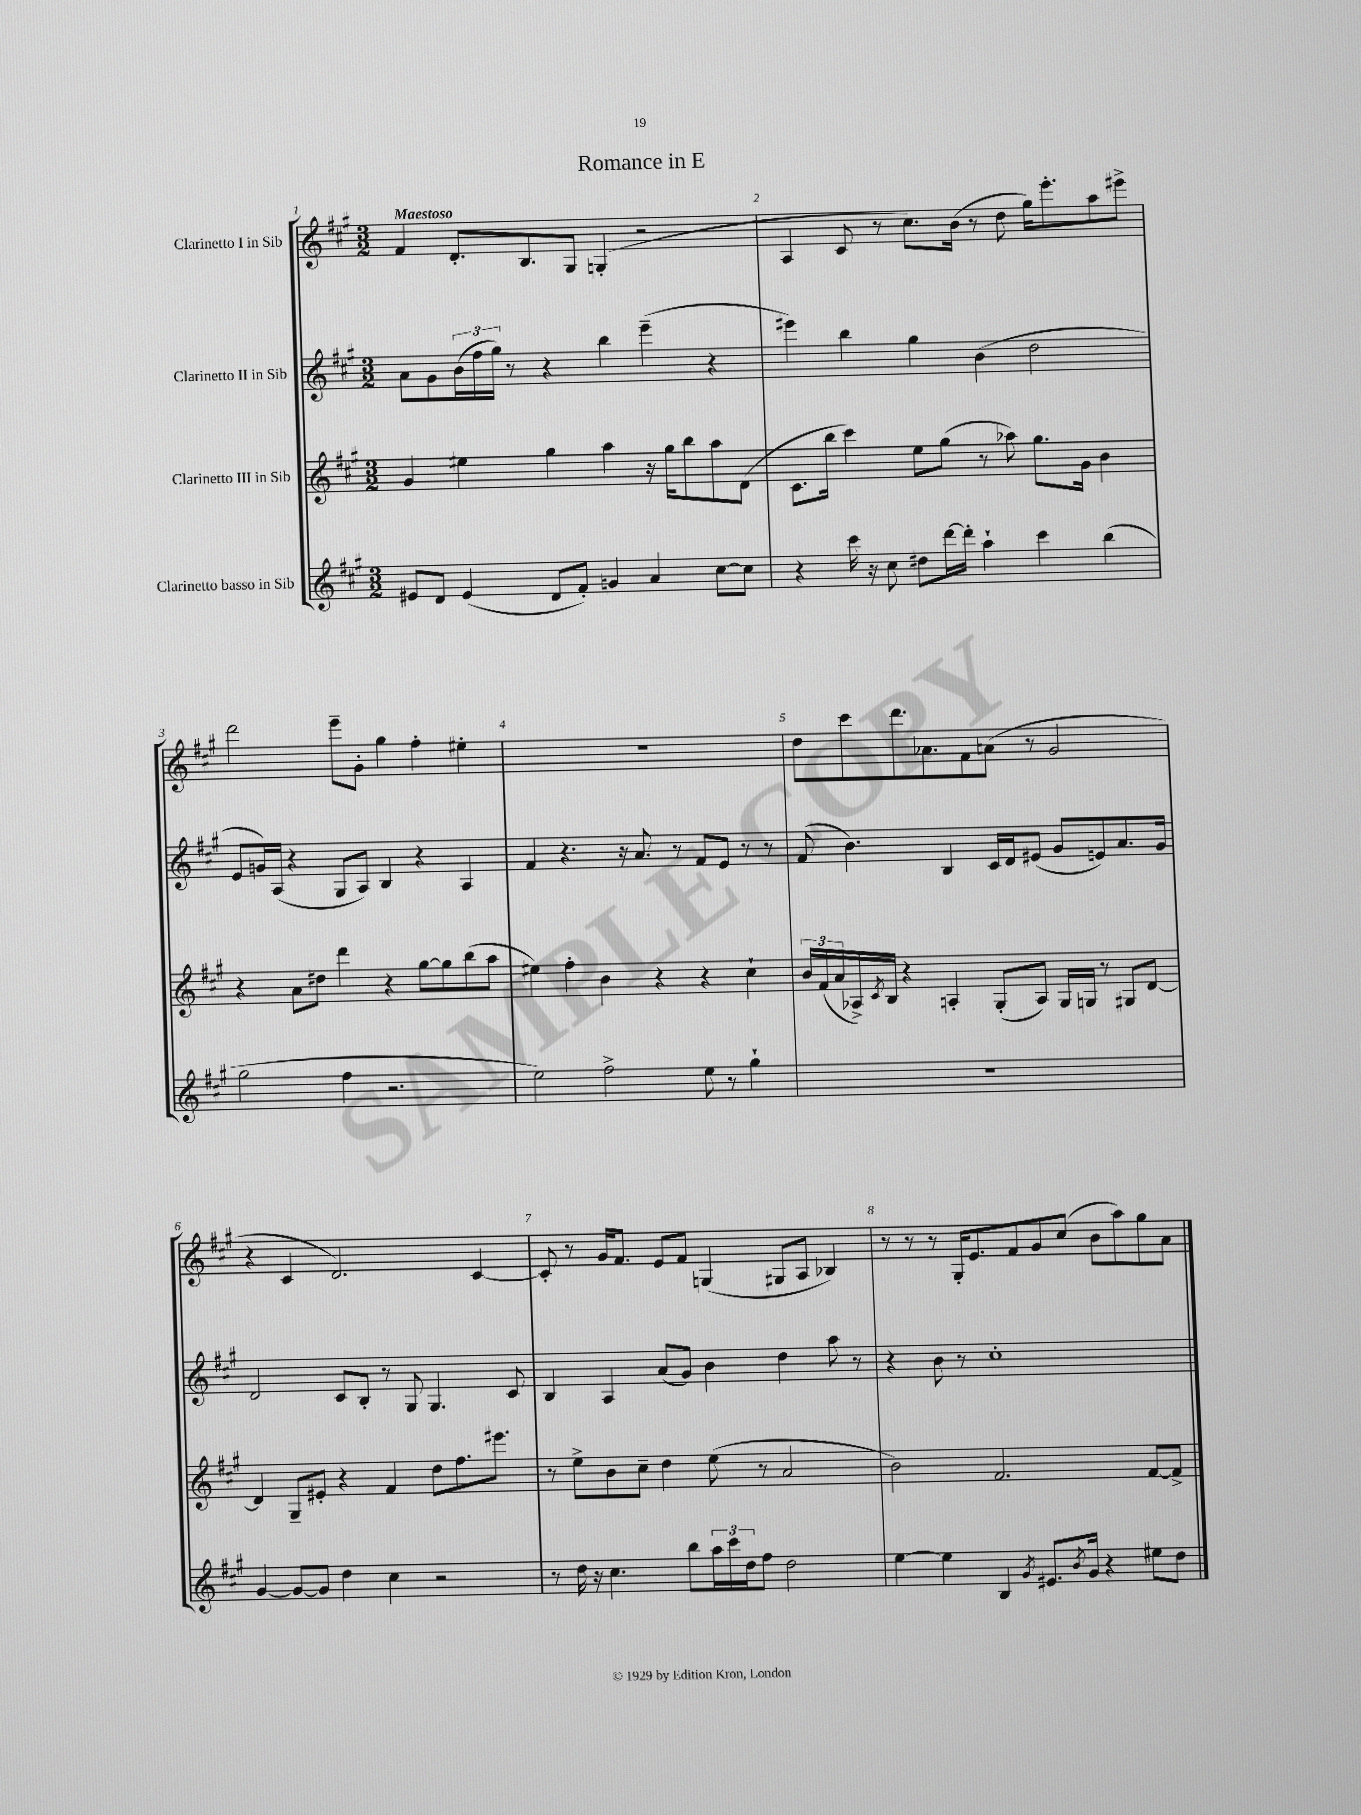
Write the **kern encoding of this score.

**kern	**kern	**kern	**kern
*part4	*part3	*part2	*part1
*staff4	*staff3	*staff2	*staff1
*I"Clarinetto basso in Sib	*I"Clarinetto III in Sib	*I"Clarinetto II in Sib	*I"Clarinetto I in Sib
*clefG2	*clefG2	*clefG2	*clefG2
*k[f#c#g#]	*k[f#c#g#]	*k[f#c#g#]	*k[f#c#g#]
*M3/2	*M3/2	*M3/2	*M3/2
=1	=1	=1	=1
!	!	!	!LO:TX:a:B:t=Maestoso
8e#X/L	4g#/	8a\L	4f#/
8d/J	.	8g#\	.
(4e#/	4ee#X\	(24b\L	8.d'/L
.	.	24ff#\	.
.	.	24gg#\JJ)	.
.	.	8r	.
.	.	.	8.B/
8d/L	4gg#\	4r	.
8f#'/J)	.	.	8G#/J
4gn/	4aa\	4bb\	(4Gn'/
4a/	16r	(4eee~\	2r
.	16gg#\KL	.	.
.	8bb\	.	.
[8cc#\L	8aa\	4r	.
8cc#\J]	(8d\J	.	.
=2	=2	=2	=2
4r	8.c#\L	4eee#X\)	4A/
.	16bb\Jk	.	.
16ccc#\	4ccc#\)	4bb\	8c#/
16r	.	.	.
8cc#\	.	.	8r
8dd#X\L	8ee\L	4gg#\	8.cc#\L)
[16ddd\L	(8gg#\J	.	.
16ddd'\JJ]	.	.	(16b\Jk
4aa`\	8r	(4b\	8r
.	8aa-X\)	.	8dd\
4ccc#\	8.gg#\L	2dd\	16gg#\KL)
.	.	.	8.eee'\
.	16g#\Jk	.	.
(4bb\	4b\	.	8aa\
.	.	.	8eee#X^\J
!!LO:LB:g=z
=3	=3	=3	=3
2gg#\	4r	8e/L	2ddd\
.	.	16gn/L)	.
.	.	(16A/JJ	.
.	8a\L	4r	.
.	8dd#X\J	.	.
4ff#\	4ddd\	8G#/L	8eee~\L
.	.	8A/J)	8g#'\J
2.r	4r	4B/	4gg#\
.	[8gg#\L	4r	4ff#'\
.	8gg#\]	.	.
.	(8bb\	4A/	4ee#X'\
.	8aa\J	.	.
=4	=4	=4	=4
2ee\)	4ee#X\)	4f#/	1.r
.	4ff#'\	4.r	.
2ff#^\	4b\	.	.
.	.	16r	.
.	.	8.a/	.
.	4r	.	.
.	.	8r	.
8ee\	4r	8f#/L	.
8r	.	8e/J	.
4gg#`\	4cc#`\	8r	.
.	.	8r	.
=5	=5	=5	=5
1.r	24b/LL	(8f#/	8dd\L
.	(24f#/	.	.
.	24a/	.	.
.	16A-X^/)	4.b\)	8ccc#\
.	8qc#/	.	.
.	16B/JJ	.	.
.	4r	.	8.ddd\
.	.	.	8.a-X\
.	4An'/	4B/	.
.	.	.	8f#\
.	(8G#'/L	16c#/LL	(8an\J
.	.	16d/J	.
.	8A/J)	(8e#X/J	8r
.	16G#/LL	8g#/L	2g#/
.	16Gn/JJ	.	.
.	8r	8en/)	.
.	8G#X/L	8.a/	.
.	[8d/J	.	.
.	.	16g#/Jk	.
!!LO:LB:g=z
=6	=6	=6	=6
[4g#/	4d/]	2d/	4r
8g#/L_	8G#~/L	.	4c#/
8g#/J]	8e#X'/J	.	.
4dd\	4r	8c#/L	2.d/)
.	.	8B'/J	.
4cc#\	4f#/	8r	.
.	.	8G#/	.
2r	8dd\L	4.G#/	.
.	8.ff#\	.	.
.	.	.	[4c#/
.	8.eee#X\J	.	.
.	.	8c#/	.
=7	=7	=7	=7
8r	8r	4B/	8c#'/]
16dd\	8ee^\L	.	8r
16r	.	.	.
4.cc#\	8b\	4A/	16g#/KL
.	.	.	8.f#/J
.	8cc#~\J	.	.
.	4dd\	(8a/L	8e/L
8bb\L	.	8g#/J)	8f#/J
24aa\L	(8ee\	4b\	(4Gn/
24ccc#\	.	.	.
24dd\J	.	.	.
8ff#\J	8r	.	.
2dd\	2a/	4dd\	8G#X/L
.	.	.	8A/J
.	.	8aa\	4B-X/)
.	.	8r	.
=8	=8	=8	=8
[4ee\	2b\)	4r	8r
.	.	.	8r
4ee\]	.	8b\	8r
.	.	8r	16G#'/KL
.	.	.	8.e/
4B/	2.f#/	1cc#'	.
.	.	.	8f#/
8qg#/	.	.	.
8.e#X/L	.	.	8g#/
.	.	.	(8cc#/J
8qb/	.	.	.
16g#/Jk	.	.	.
4r	.	.	8b\L
.	.	.	8aa\)
8ee#X\L	[8f#/L	.	8gg#\
8dd\J	8f#^/J]	.	8a\J
==	==	==	==
*-	*-	*-	*-
